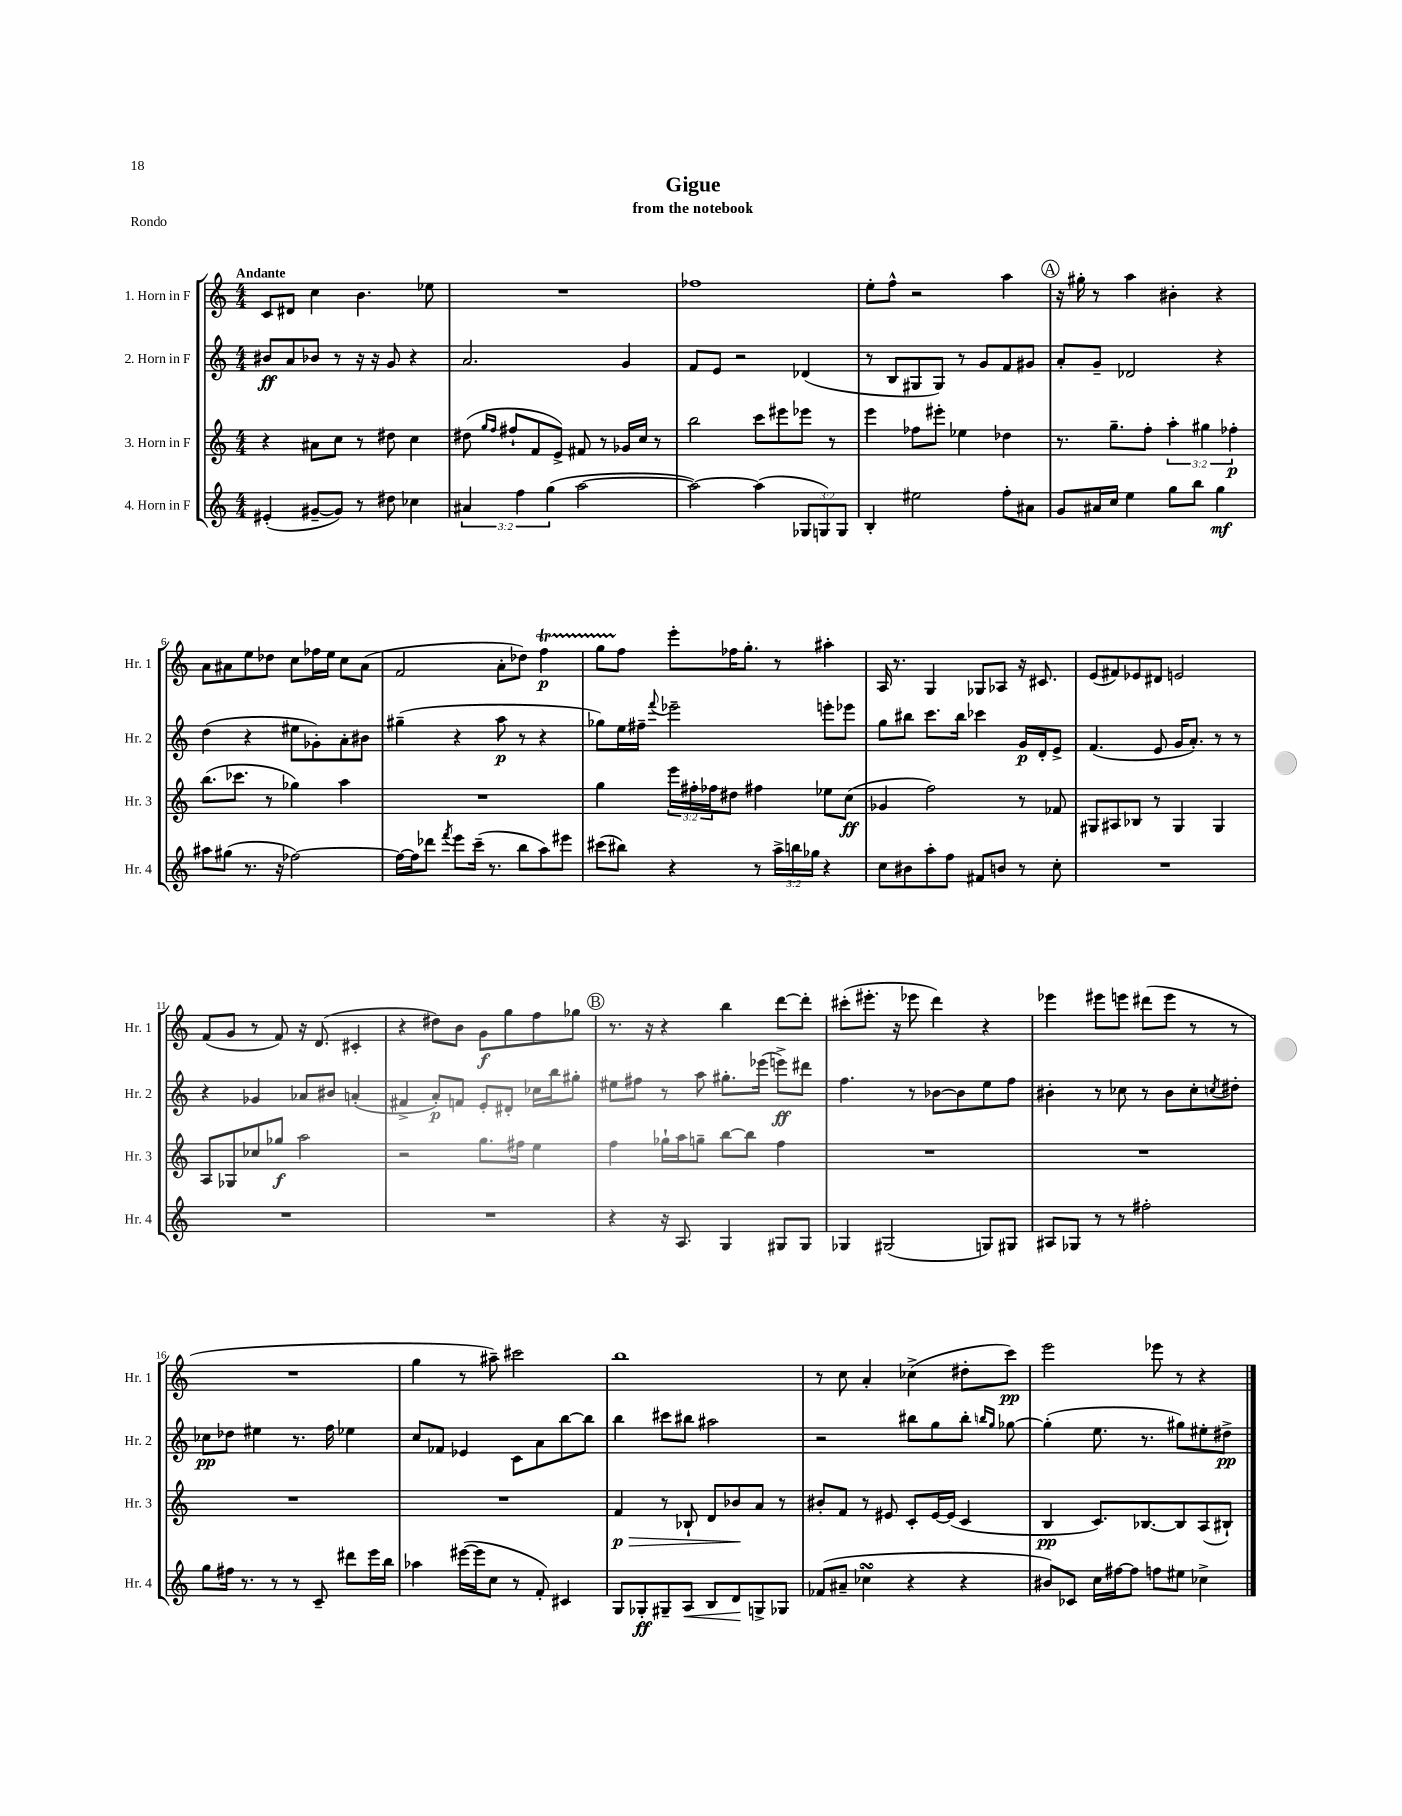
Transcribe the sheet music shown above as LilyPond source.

\header { title = "Gigue" subtitle = "from the notebook" piece = "Rondo" }
<<
\new StaffGroup <<
\new Staff = "s0" \with { instrumentName = "1. Horn in F" shortInstrumentName = "Hr. 1" } {
    \clef treble \key c \major \numericTimeSignature \time 4/4 \tempo "Andante"
    c'8 dis'8 c''4 b'4. ees''8 |
    R1 |
    fes''1 |
    e''8-. f''8-^ r2 a''4 |
    \mark \markup { \circle "A" } r16 gis''16-. r8 a''4 bis'4-. r4 |
    a'8 ais'8 e''8 des''8 c''8 fes''16 e''16 c''8 ais'8( |
    f'2 a'8-. des''8) f''4\startTrillSpan\p |
    g''8 f''8\stopTrillSpan e'''8-. fes''16 g''8.-. r8 ais''4-. |
    a16 r8. g4 ges8 aes8 r16 cis'8. |
    e'8( fis'8) ees'8 dis'8 e'2 |
    f'8( g'8 r8 f'8) r16 d'8.( cis'4-. |
    r4 dis''8) b'8 g'8\f g''8 f''8 ges''8 |
    \mark \markup { \circle "B" } r8. r16 r4 b''4 d'''8~ d'''8-. |
    cis'''8-.( eis'''8.-. r16 ees'''8 d'''4) r4 |
    ees'''4 eis'''8 e'''8 dis'''8( e'''8 r8 r8 |
    R1 |
    g''4 r8 ais''8--) cis'''2 |
    b''1 |
    r8 c''8 a'4-. ces''4->( dis''8-. c'''8\pp) |
    e'''2 ees'''8 r8 r4 \bar "|." |
}
\new Staff = "s1" \with { instrumentName = "2. Horn in F" shortInstrumentName = "Hr. 2" } {
    \clef treble \key c \major \numericTimeSignature \time 4/4
    bis'8\ff a'8 bes'8 r8 r16 r16 g'8 r4 |
    a'2. g'4 |
    f'8 e'8 r2 des'4( |
    r8 b8 gis8 gis8) r8 g'8 f'8 gis'8 |
    \mark \markup { \circle "A" } a'8-. g'8-- des'2 r4 |
    d''4( r4 eis''8 ges'8-.) a'8-. bis'8 |
    gis''4--( r4 a''8\p r8 r4 |
    ges''8) e''16 fis''16-- \appoggiatura { f'''8 } ees'''2-- e'''8-. ees'''8 |
    g''8 bis''8 c'''8. bis''16 ces'''4 g'16\p d'16-. e'8-> |
    f'4.( e'8 g'16 a'8.-.) r8 r8 |
    r4 ges'4 aes'8 bis'8 a'4-.( |
    fis'4-> a'8-.\p) f'8 e'8-. dis'8-. ces''16 b''16 gis''8-. |
    \mark \markup { \circle "B" } eis''8 fis''8 r8 a''8 gis''8.-. ees'''16( e'''8->\ff) dis'''8 |
    f''4. r8 bes'8~ bes'8 e''8 f''8 |
    bis'4-. r8 ces''8 r8 bis'8 ces''8-. \acciaccatura { c''8 } dis''8-. |
    ces''8\pp des''8 eis''4 r8. f''16 ees''4 |
    c''8 fes'8 ees'4 c'8 a'8 b''8~ b''8 |
    b''4 cis'''8 bis''8 ais''2 |
    r2 bis''8 g''8 bis''8-. \grace { b''16 g''16 } ges''8~ |
    ges''4-.( e''8. r8. gis''8) eis''8-. dis''8->\pp \bar "|." |
}
\new Staff = "s2" \with { instrumentName = "3. Horn in F" shortInstrumentName = "Hr. 3" } {
    \clef treble \key c \major \numericTimeSignature \time 4/4 \override Staff.TupletNumber.text = #tuplet-number::calc-fraction-text
    r4 ais'8 c''8 r8 dis''8 c''4 |
    dis''8( \grace { g''16 f''16 } fis''8-! f'8 e'8->) fis'8 r8 ges'16 c''16 r8 |
    b''2 c'''8 eis'''8 ees'''8 r8 |
    e'''4 fes''8 eis'''8-. ees''4 des''4 |
    \mark \markup { \circle "A" } r8. g''8.-- f''8-. \tuplet 3/2 { a''4-. gis''4 fes''4-.\p } |
    b''8.( ces'''8. r8 ges''4) a''4 |
    R1 |
    g''4 \tuplet 3/2 { e'''16 fis''16-. fes''16 } dis''8 fis''4 ees''8 c''8\ff( |
    ges'4 f''2) r8 fes'8 |
    gis8 ais8 bes8 r8 gis4 gis4 |
    a8 ges8 ces''8 ges''8\f a''2 |
    r2 g''8. fis''16 e''4 |
    \mark \markup { \circle "B" } f''4 ges''16-! a''16 g''8-- b''8~ b''8 f''4 |
    R1 |
    R1 |
    R1 |
    R1 |
    f'4\p\> r8 bes8-! d'8 bes'8\! a'8 r8 |
    bis'8-. f'8 r8 eis'8 c'8-. eis'16~ eis'16( c'4 |
    b4\pp c'8.) bes8.~ bes8 a8( bis8-!) \bar "|." |
}
\new Staff = "s3" \with { instrumentName = "4. Horn in F" shortInstrumentName = "Hr. 4" } {
    \clef treble \key c \major \numericTimeSignature \time 4/4 \override Staff.TupletNumber.text = #tuplet-number::calc-fraction-text
    eis'4-.( gis'8~-- gis'8) r8 dis''8 ces''4 |
    \tuplet 3/2 { ais'4 f''4 g''4( } a''2~ |
    a''2~) a''4( \tuplet 3/2 { ges8 g8) g8 } |
    b4-. eis''2 f''8-. ais'8 |
    \mark \markup { \circle "A" } g'8 ais'16 c''16 e''4 g''8 b''8 g''4\mf |
    ais''8 gis''8( r8. r16 fes''2~) |
    fes''16~ fes''16 des'''8 \acciaccatura { f'''8 } e'''8 c'''16--( r8. b''8 a''8) eis'''8 |
    cis'''8( bis''8) r4 r8 \tuplet 3/2 { a''16-> b''16 ges''16 } r4 |
    c''8 bis'8 a''8-. f''8 fis'8 b'8 r8 c''8-. |
    R1 |
    R1 |
    R1 |
    \mark \markup { \circle "B" } r4 r16 a8. g4 gis8 gis8 |
    ges4 gis2( g8) gis8 |
    ais8 ges8 r8 r8 fis''2-. |
    g''8 fis''16 r8. r8 r8 c'8-- dis'''8 e'''16 b''16 |
    aes''4 eis'''16~( eis'''16 c''8 r8 f'8-.) cis'4 |
    g8 ges8-.\ff gis8-- a8\< b8 d'8\! g8-> ges8 |
    fes'8( ais'8-- ces''4\turn r4 r4 |
    bis'8) ces'8 c''16 fis''16~ fis''8 f''8 eis''8 ces''4-> \bar "|." |
}
>>
>>
